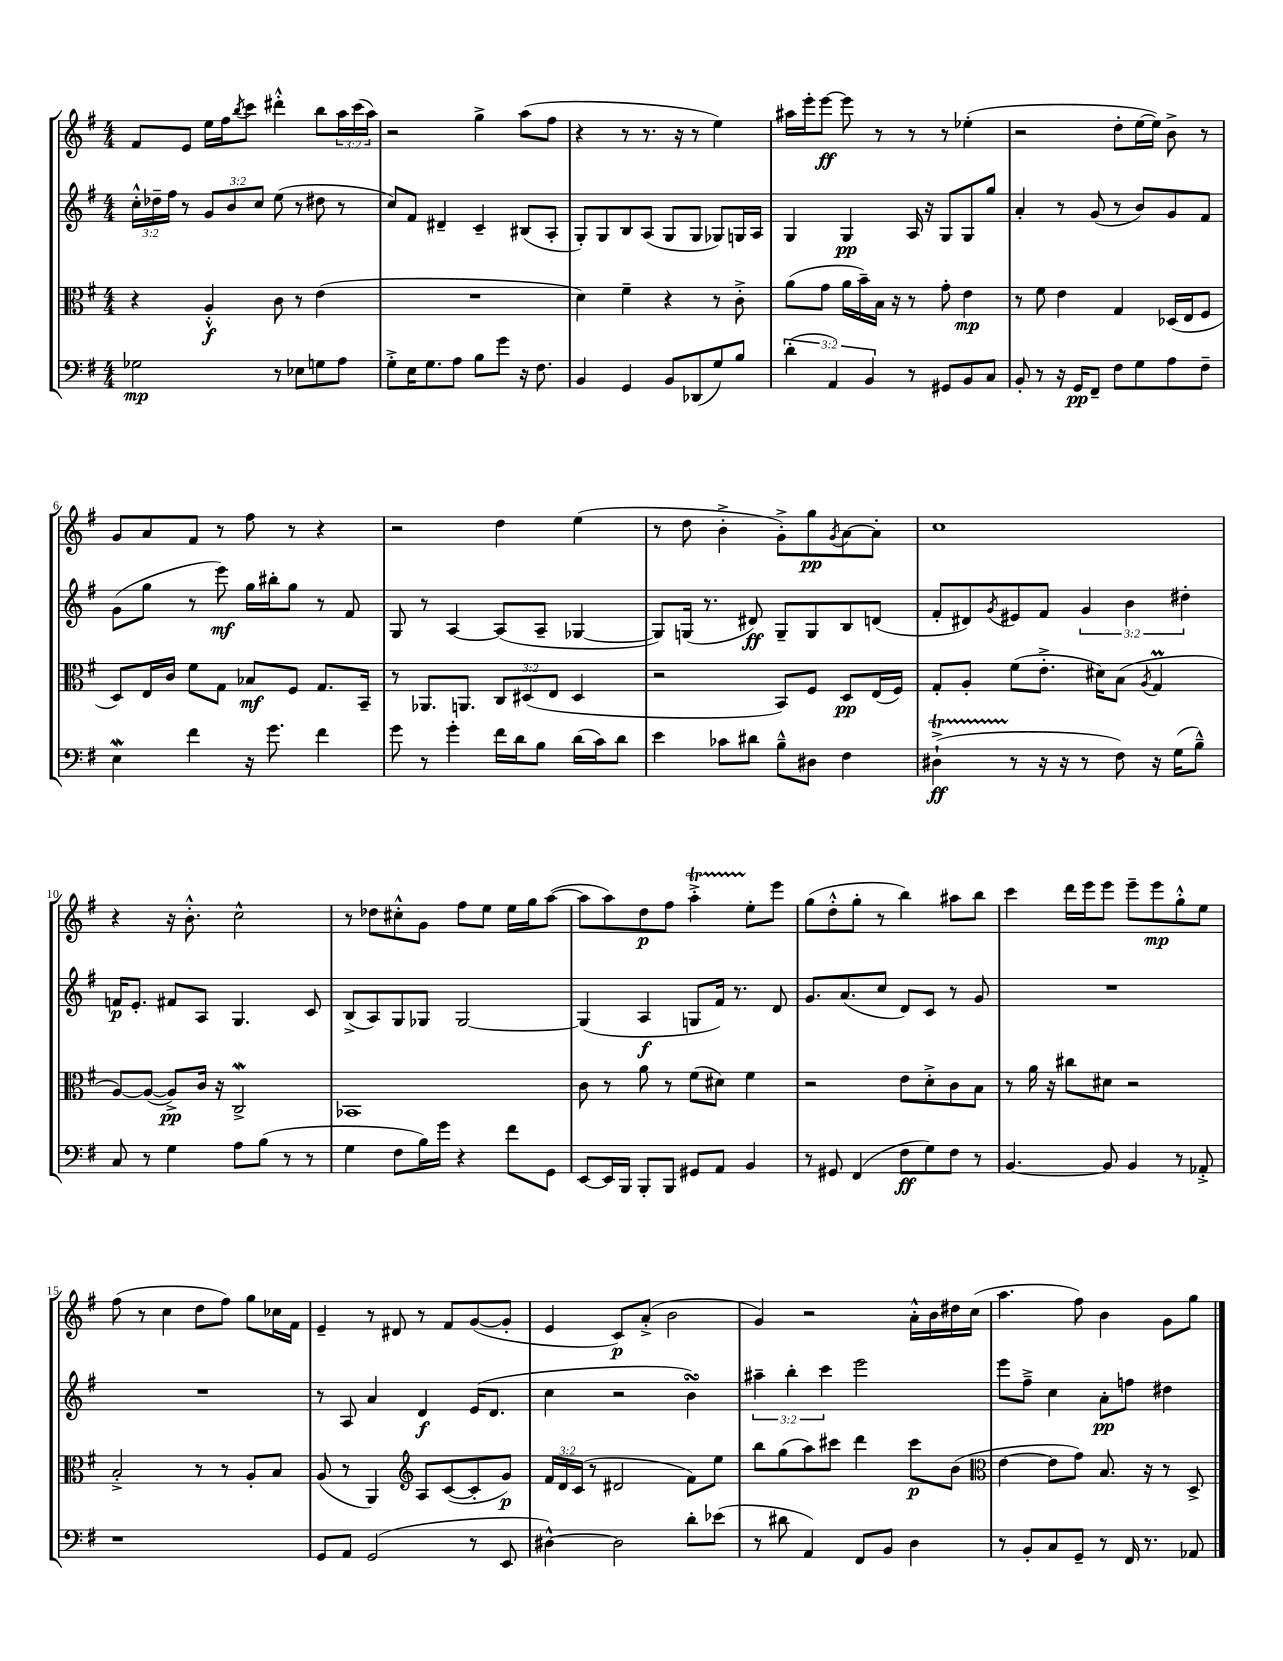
<<
\new StaffGroup <<
\new Staff = "s0" {
    \clef treble \key g \major \numericTimeSignature \time 4/4 \override Staff.TupletNumber.text = #tuplet-number::calc-fraction-text
    fis'8 e'8 e''16 fis''16 \acciaccatura { b''8 } c'''8 dis'''4-.-^ b''8 \tuplet 3/2 { a''16 c'''16( a''16) } |
    r2 g''4-> a''8( fis''8 |
    r4 r8 r8. r16 r8 e''4) |
    ais''16 e'''16-. e'''8~\ff e'''8 r8 r8 r8 ees''4-.( |
    r2 d''8-. e''16~ e''16) b'8-> r8 |
    g'8 a'8 fis'8 r8 fis''8 r8 r4 |
    r2 d''4 e''4( |
    r8 d''8 b'4-.-> g'8-.->) g''8\pp \acciaccatura { g'8 } a'8~ a'8-. |
    c''1 |
    r4 r16 b'8.-.-^ c''2-^ |
    r8 des''8 cis''8-.-^ g'8 fis''8 e''8 e''16 g''16 a''8~( |
    a''8 a''8) d''8\p fis''8 a''4-.->\startTrillSpan e''8-.\stopTrillSpan e'''8 |
    g''8( d''8-.-^ g''8-. r8 b''4) ais''8 b''8 |
    c'''4 d'''16 e'''16 e'''8 e'''8-- e'''8\mp g''8-.-^ e''8 |
    fis''8( r8 c''4 d''8 fis''8) g''8 ces''16 fis'16 |
    e'4-- r8 dis'8 r8 fis'8 g'8~( g'8-. |
    e'4 c'8\p) a'8-.->( b'2 |
    g'4) r2 a'16-.-^ b'16 dis''16 c''16( |
    a''4. fis''8) b'4 g'8 g''8 \bar "|." |
}
\new Staff = "s1" {
    \clef treble \key g \major \numericTimeSignature \time 4/4 \override Staff.TupletNumber.text = #tuplet-number::calc-fraction-text
    \tuplet 3/2 { c''16-.-^ des''16-- fis''16 } r8 \tuplet 3/2 { g'8 b'8 c''8 } e''8( r8 dis''8 r8 |
    c''8) fis'8 dis'4-- c'4-- bis8( a8-. |
    g8-.) g8 b8 a8( g8 g8 ges8) g16 a16 |
    g4 g4\pp a16 r16 g8 g8 g''8 |
    a'4-. r8 g'8( r8 b'8) g'8 fis'8 |
    g'8( g''8 r8 e'''8\mf) g''16 bis''16-. g''8 r8 fis'8 |
    g8 r8 a4~ a8( a8-- ges4~ |
    ges8) g16( r8. dis'8\ff) g8-- g8 b8 d'8( |
    fis'8-. dis'8) \acciaccatura { g'8 } eis'8 fis'8 \tuplet 3/2 { g'4 b'4 dis''4-. } |
    f'16\p e'8.-. fis'8 a8 g4. c'8 |
    b8->( a8) g8 ges8 ges2~ |
    ges4( a4\f g8 fis'16) r8. d'8 |
    g'8. a'8.( c''8 d'8) c'8 r8 g'8 |
    R1 |
    R1 |
    r8 a8 a'4 d'4\f e'16( d'8. |
    c''4 r2 b'4\turn) |
    \tuplet 3/2 { ais''4-- b''4-. c'''4 } e'''2 |
    e'''8 fis''8---> c''4 a'8-.\pp f''8 dis''4 \bar "|." |
}
\new Staff = "s2" {
    \clef alto \key g \major \numericTimeSignature \time 4/4 \override Staff.TupletNumber.text = #tuplet-number::calc-fraction-text
    r4 a4-.-^\f c'8 r8 e'4( |
    R1 |
    d'4) fis'4-- r4 r8 c'8-.-> |
    a'8( g'8 a'16 b'16--) b16 r16 r8 g'8-. e'4\mp |
    r8 fis'8 e'4 g4 des16( e16 fis8 |
    d8) e16 c'16 fis'8 g8 bes8\mf fis8 g8. b,16-- |
    r8 aes,8. a,8. \tuplet 3/2 { c8 dis8( e8 } dis4 |
    r2 b,8) fis8 d8\pp e16( fis16) |
    g8-. a8-. fis'8( e'8.-.-> dis'16) b8( \acciaccatura { a8 } g4\prall |
    a8~) a8~( a8->\pp) c'16 r16 c2->\mordent |
    bes,1 |
    c'8 r8 a'8 r8 fis'8( dis'8) fis'4 |
    r2 e'8 d'8-.-> c'8 b8 |
    r8 a'16 r16 cis''8 dis'8 r2 |
    b2-.-> r8 r8 a8-. b8 |
    a8( r8 a,4) \clef treble a8 c'8~( c'8-. g'8\p) |
    \tuplet 3/2 { fis'16 d'16 c'16( } r8 dis'2 fis'8) e''8 |
    b''8 g''8( a''8) cis'''8 d'''4 cis'''8\p b'8( |
    \clef alto e'4~ e'8 g'8) b8. r16 r8 d8-> \bar "|." |
}
\new Staff = "s3" {
    \clef bass \key g \major \numericTimeSignature \time 4/4 \override Staff.TupletNumber.text = #tuplet-number::calc-fraction-text
    ges2\mp r8 ees8 g8 a8 |
    g8-.-> e16 g8. a8 b8 g'8 r16 fis8. |
    b,4 g,4 b,8 des,8( g8) b8 |
    \tuplet 3/2 { d'4-.( a,4) b,4 } r8 gis,8 b,8 c8 |
    b,8-. r8 r16 g,16\pp fis,8-- fis8 g8 a8 fis8-- |
    e4\mordent fis'4 r16 g'8. fis'4 |
    g'8 r8 g'4-. fis'16 d'16 b8 d'16( c'16) d'8 |
    e'4 ces'8 dis'8 b8---^ dis8 fis4 |
    dis4-!->\startTrillSpan\ff( r8\stopTrillSpan r16 r16 r8 fis8) r16 g16( b8---^) |
    c8 r8 g4 a8 b8( r8 r8 |
    g4 fis8 b16) g'16 r4 fis'8 g,8 |
    e,8~ e,16 b,,16 b,,8-. b,,8 gis,8 a,8 b,4 |
    r8 gis,8 fis,4( fis8\ff g8) fis8 r8 |
    b,4.~ b,8 b,4 r8 aes,8-.-> |
    r1 |
    g,8 a,8 g,2( r8 e,8 |
    dis4~-^) dis2 d'8-. ees'8( |
    r8 dis'8 a,4) fis,8 b,8 d4 |
    r8 b,8-. c8 g,8-- r8 fis,16 r8. aes,8 \bar "|." |
}
>>
>>
